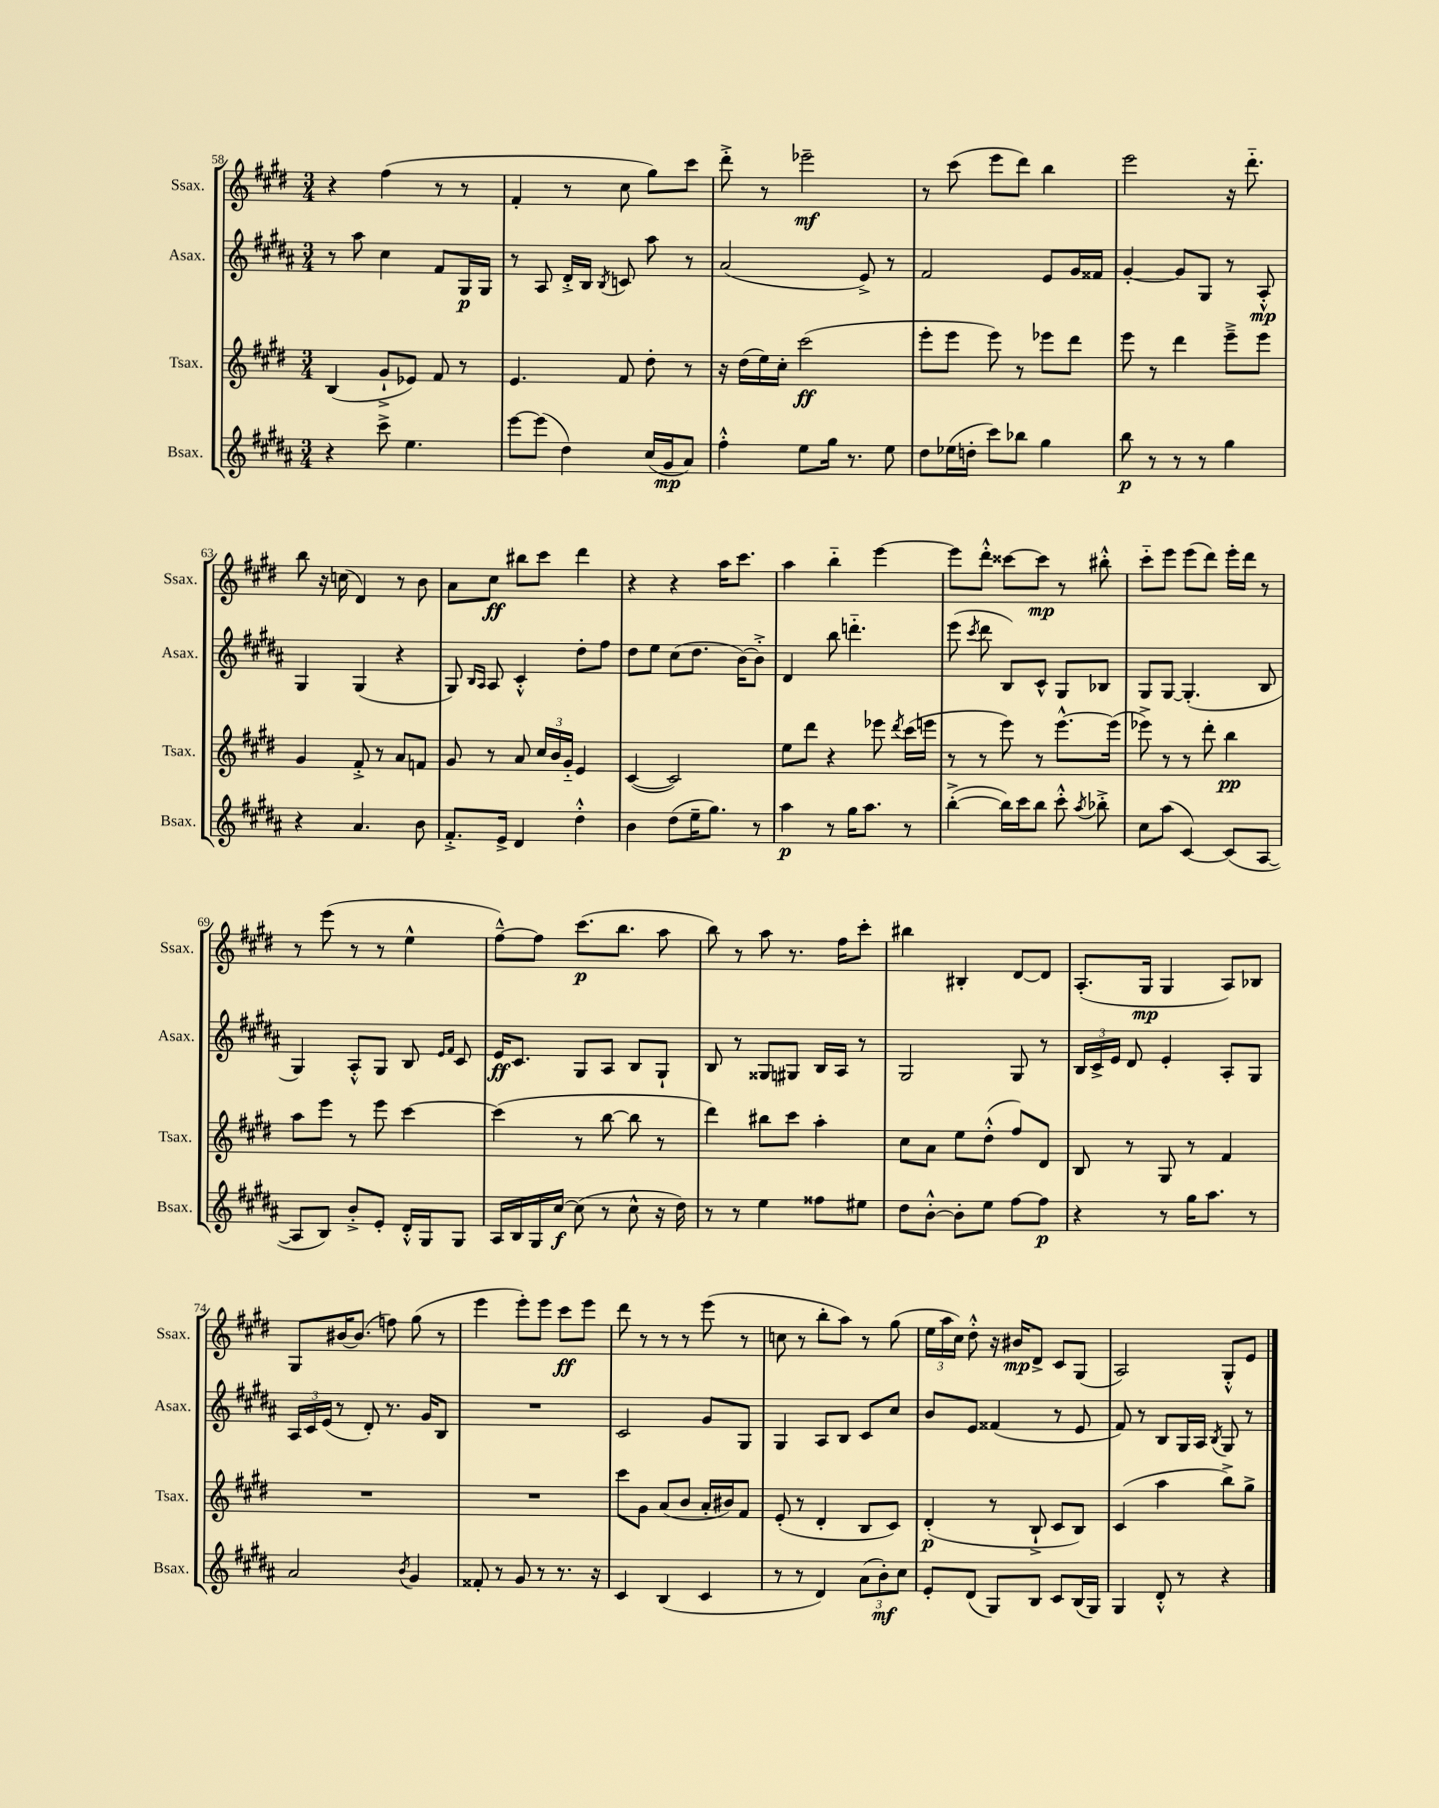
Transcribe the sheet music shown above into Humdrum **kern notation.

**kern	**kern	**kern	**kern
*staff4	*staff3	*staff2	*staff1
*clefG2	*clefG2	*clefG2	*clefG2
*k[f#c#g#d#a#]	*k[f#c#g#d#]	*k[f#c#g#d#a#]	*k[f#c#g#d#]
*M3/4	*M3/4	*M3/4	*M3/4
4r	(4B/	8r	4r
.	.	8aa#\	.
8ccc#^\	8g#`^/L	4cc#\	(4ff#\
4.ee\	8e-/J)	.	.
.	8f#/	8f#/L	8r
.	8r	16G#/L	8r
.	.	16G#/JJ	.
=	=	=	=
[8eee\L	4.e/	8r	4f#'/
(8eee\]J	.	8A#/	.
4dd#\)	.	16d#'^/LL	8r
.	.	16B/JJ	.
.	.	8qB/	.
.	8f#/	8c/	8cc#\
(16cc#/LL	8dd#'\	8aa#\	8gg#\L)
16g#/J	.	.	.
8a#/J)	8r	8r	8ccc#\J
=	=	=	=
4ff#'^^\	16r	(2a#/	8ddd#'^\
.	(16dd#\LL	.	.
.	16ee\)	.	8r
.	16cc#'\JJ	.	.
8ee\L	(2ccc#\	.	2eee-~\
16gg#\Jk	.	.	.
8.r	.	.	.
.	.	8e^/)	.
8ee\	.	8r	.
=	=	=	=
8dd#\L	8eee'\L	2f#/	8r
(16ee-\L	8eee\J	.	(8ccc#\
16dd'\JJ	.	.	.
8ccc#\L)	8eee\)	.	8eee\L
8bb-\J	8r	.	8ddd#\J)
4gg#\	8eee-\L	8e/L	4bb\
.	8ddd#\J	16g#/L	.
.	.	16f##/JJ	.
=	=	=	=
8bb\	8eee\	[4g#'/	2eee\
8r	8r	.	.
8r	4ddd#\	8g#/]L	.
8r	.	8G#/J	.
4gg#\	8eee~^\L	8r	16r
.	.	.	8.ddd#'~\
.	8eee\J	8A#'^^/	.
=	=	=	=
4r	4g#/	4G#/	8bb\
.	.	.	16r
.	.	.	(16cc\
4.a#/	8f#'^/	(4G#/	4d#/)
.	8r	.	.
.	8a/L	4r	8r
8b\	8f/J	.	8b\
=	=	=	=
8.f#'^/L	8g#/	8G#/)	8a\L
.	.	16qqB/LL	.
.	.	16qqA#/JJ	.
.	8r	8A#/	8cc#\J
16e^/Jk	.	.	.
4d#/	8a/	4c#'^^/	8bb#\L
.	24cc#/LL	.	8ccc#\J
.	24b/	.	.
.	24g#'~/JJ	.	.
4dd#'^^\	4e/	8dd#'\L	4ddd#\
.	.	8ff#\J	.
=	=	=	=
4b\	([4c#/	8dd#\L	4r
.	.	8ee\J	.
(8dd#\L	2c#/])	(8cc#\L	4r
16ee~\K	.	8.dd#\J	.
8.gg#\J)	.	.	.
.	.	.	16aa\LK
.	.	[16b\LK)	8.ccc#\J
8r	.	8b'^\]J	.
=	=	=	=
4aa#\	8ee\L	4d#/	4aa\
.	8ddd#\J	.	.
8r	4r	8bb\	4bb'~\
16gg#\LK	.	4.ddd'~\	.
8.aa#\J	.	.	.
.	8eee-\	.	[4eee\
.	8qddd#/	.	.
8r	(16ccc#\LL	.	.
.	16eee\JJ	.	.
=	=	=	=
([4bb'^\	8r	(8eee\	8eee\]L
.	.	8qccc#/	.
.	8r	8ddd#\	8ddd#'^^\J
16bb\]LL)	8eee\)	8B/L)	[8ccc##\L
16ccc#\J	.	.	.
8bb\J	8r	8c#^^/J	8ccc##\]J
8ccc#'^^\	[8.eee^^\L	8G#/L	8r
8qaa#/	.	.	.
8bb-'^\	.	8B-/J	8bb#'^^\
.	(16eee\]Jk	.	.
=	=	=	=
8cc#\L	8eee-^\)	8G#/L	8ccc#'~\L
(8aa#\J	8r	[8G#/J	8eee\J
[4c#/)	8r	(4.G#'/]	(8eee\L
.	8ddd#'\	.	8ddd#\J)
(8c#/]L	4bb\	.	16eee'\LL
.	.	.	16ddd#\JJ
[8A#/J	.	8B/	8r
=	=	=	=
8A#/]L	8aa\L	4G#/)	8r
8B/J)	8eee\J	.	(8eee\
8b'^/L	8r	8A#'^^/L	8r
8e'/J	8eee\	8G#/J	8r
16d#'^^/LL	[4ccc#\	8B/	4ee^^\
16G#/J	.	.	.
.	.	16qqe/LL	.
.	.	16qqf#/JJ	.
8G#/J	.	8c#/	.
=	=	=	=
16A#/LL	(4ccc#\]	16e/LK	[8ff#~^^\L)
16B/	.	8.c#/J	.
16G#/	.	.	8ff#\]J
[16cc#/JJ	.	.	.
(8cc#\]	8r	8G#/L	(8.ccc#\L
8r	[8bb\	8A#/J	.
.	.	.	8.bb\J
8cc#^^\	8bb\]	8B/L	.
16r	8r	8G#`/J	8aa\
16dd#\)	.	.	.
=	=	=	=
8r	4ddd#\)	8B/	8bb\)
8r	.	8r	8r
4ee\	8bb#\L	8G##/L	8aa\
.	8ccc#\J	8G#/J	8.r
8ff##\L	4aa'\	16B/LL	.
.	.	16A#/JJ	16ff#\LK
8ee#\J	.	8r	8ccc#'\J
=	=	=	=
8dd#\L	8cc#\L	2G#/	4bb#\
[8b'^^\J	8a\J	.	.
8b'\]L	8ee\L	.	4B#'/
8ee\J	(8dd#'^^\J	.	.
[8ff#\L	8ff#/L)	8G#/	[8d#/L
8ff#\]J	8d#/J	8r	8d#/]J
=	=	=	=
4r	8B/	24B/LL	(8.A'/L
.	.	24c#^/	.
.	.	24e/JJ	.
.	8r	8d#/	.
.	.	.	16G#/Jk
8r	8G#/	4e'/	4G#/
16gg#\LK	8r	.	.
8.aa#\J	.	.	.
.	4f#/	8A#'/L	8A/L)
8r	.	8G#/J	8B-/J
=	=	=	=
2a#/	2.r	24A#/LL	8G#/L
.	.	24c#/	.
.	.	(24e/JJ	.
.	.	8r	[16b#/K
.	.	.	(8.b#/]J
.	.	8d#'/)	.
.	.	8.r	8ff\)
8qb/	.	.	.
4g#/	.	.	(8gg#\
.	.	16g#/LK	.
.	.	8B/J	8r
=	=	=	=
8f##'/	2.r	2.r	4eee\
8r	.	.	.
8g#/	.	.	8eee'\L)
8r	.	.	8eee\J
8.r	.	.	8ccc#\L
.	.	.	8eee\J
16r	.	.	.
=	=	=	=
4c#/	8ccc#\L	2c#/	8ddd#\
.	8g#\J	.	8r
(4B/	(8a/L	.	8r
.	8b/J	.	8r
4c#/	16a'/LL	8g#/L	(8eee\
.	16b#/J)	.	.
.	8f#/J	8G#/J	8r
=	=	=	=
8r	(8e'/	4G#/	8cc\
8r	8r	.	8r
4d#/)	4d#'/	8A#/L	8bb'\L
.	.	8B/J	8aa\J)
(12a#\L	8B/L	8c#/L	8r
12b'\)	.	.	.
.	8c#/J)	8cc#/J	(8gg#\
12cc#\J	.	.	.
=	=	=	=
8e'/L	(4d#'/	8b/L	24ee\LL
.	.	.	24aa\
.	.	.	24cc#\JJ)
(8d#/J	.	8e/J	8dd#'^^\
8G#/L)	8r	(4f##/	16r
.	.	.	16b#/LK
8B/J	8B`^/	.	8d#^/J
8c#/L	8c#/L	8r	8c#/L
(16B/L	8B/J)	8e/	(8G#/J
16G#/JJ)	.	.	.
=	=	=	=
4G#/	(4c#/	8f#/)	2A/)
.	.	8r	.
8d#'^^/	4aa\	8B/L	.
8r	.	16G#/L	.
.	.	16A#/JJ	.
.	.	8qB/	.
4r	8bb^\L)	8G#/	8G#'^^/L
.	8gg#^\J	8r	8e/J
==	==	==	==
*-	*-	*-	*-
